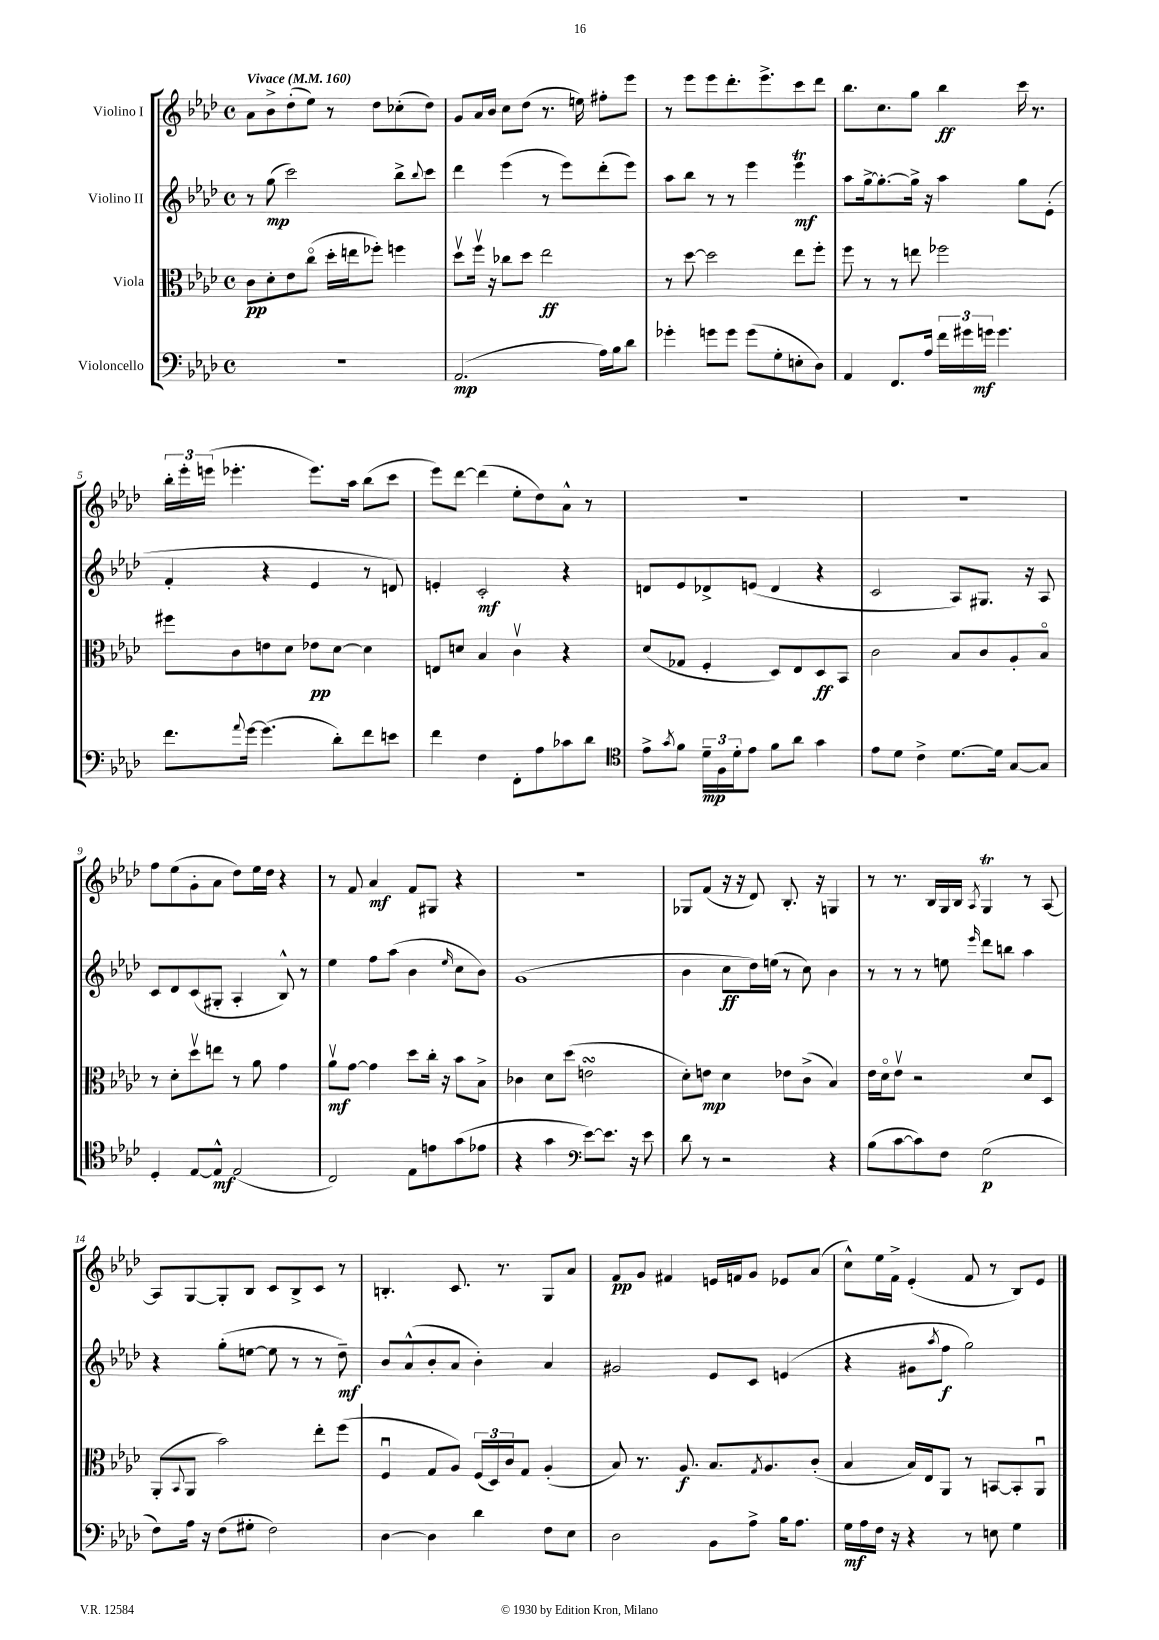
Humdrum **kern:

**kern	**kern	**kern	**kern
*staff4	*staff3	*staff2	*staff1
*clefF4	*clefC3	*clefG2	*clefG2
*k[b-e-a-d-]	*k[b-e-a-d-]	*k[b-e-a-d-]	*k[b-e-a-d-]
*M4/4	*M4/4	*M4/4	*M4/4
*met(c)	*met(c)	*met(c)	*met(c)
*MM160	*MM160	*MM160	*MM160
1r	8c	8r	8a-
.	8d-'	(8gg	8b-^
.	8e-	2ccc)	(8dd-'
.	(8cco	.	8ee-)
.	16dd-'	.	8r
.	16ee	.	.
.	8ff-')	.	8dd-
.	4ff	8bb-^	(8cc-'
.	.	8qqbb-	.
.	.	8ccc	8dd-)
=	=	=	=
(2.AA-	8dd-v	4ddd-	8g
.	16ffv	.	16a-
.	16r	.	16b-
.	8cc-	(4eee-	8cc
.	8dd-	.	(8dd-
.	2ee-	8r	8.r
.	.	8eee-)	.
.	.	.	16ee)
16A-)	.	(8ddd-'	8ff#'
16B-	.	.	.
8d-	.	8eee-)	8eee-
=	=	=	=
4g-'	8r	8aa-	8r
.	[8dd-	8bb-	8eee-
8g	2dd-]	8r	8eee-
8g	.	8r	8.ddd-'
(8g	.	4eee-	.
.	.	.	8.eee-^
8G'	.	.	.
8E'	8ee-	4eee-	8ccc
8D-)	8ff'	.	8ddd-
=	=	=	=
4AA-	8ff	8aa-	8.bb-
.	8r	[16gg^	.
.	.	8.gg'_	8.cc
8.FF	8r	.	.
.	8ee	16gg^]	8gg
16A-	.	16r	.
24f	2ff-	4aa-	4bb-
24g#	.	.	.
24g	.	.	.
4.g	.	.	.
.	.	8gg	16ccc
.	.	.	8.r
.	.	(8e-'	.
=	=	=	=
8.f	8ff#	4f'	24bb-'
.	.	.	24eee-'
.	.	.	(24eee
.	8c	.	4.eee-'
8qqa-	.	.	.
[16g	.	.	.
(4.g]	8e	4r	.
.	8d-	.	.
.	8e-	4e-	8.eee-)
8d-')	[8d-	.	.
.	.	.	16aa-
8f	4d-]	8r	(8bb-
8e	.	8d)	8ccc
=	=	=	=
4f	8E	4e'	8eee-)
.	8d	.	[8ddd-
4F	4B-	2c'	(4ddd-]
8FF'	4cv	.	8ee-'
8A-	.	.	8dd-)
8c-	4r	4r	8a-^^
8d-	.	.	8r
=	=	=	=
*clefC4	*	*	*
8e-^	(8d-	8d	1r
8qg	.	.	.
8f	8G-	8e-	.
24d-~	4F'	8d-^	.
24F	.	.	.
24d-'	.	.	.
8e-	.	(8e	.
8f	8D-)	4d-	.
8a-	8E-	.	.
4g	8D-	4r	.
.	8BB-	.	.
=	=	=	=
8e-	2c	2c	1r
8d-	.	.	.
4c^	.	.	.
[8.d-	8B-	8A-)	.
.	8c	8.G#	.
16d-]	.	.	.
[8G	8A-'	.	.
.	.	16r	.
8G]	8B-o	8A-	.
=	=	=	=
4D-'	8r	8c	8ff
.	8d-'	8d-	(8ee-
[8E-	8dd-v	(8c	8g'
8E-^^]	8ee	8G#'	8a-
(2E-	8r	4A-'	8dd-)
.	8a-	.	16ee-
.	.	.	16dd-
.	4g	8B-^^)	4r
.	.	8r	.
=	=	=	=
2C)	8a-v	4ee-	8r
.	[8g	.	8f
.	4g]	8ff	4a-
.	.	(8aa-	.
8E-	8dd-	4b-	8f
8e	16cc'	.	8G#
.	16r	.	.
.	.	16qqee-	.
(8g	8b-	8cc	4r
8e-	8B-^	8b-)	.
=	=	=	=
4r	4c-	(1g	1r
4g	8d-	.	.
.	(8dd-	.	.
*clefF4	*	*	*
[8e-)	2e	.	.
8.e-]	.	.	.
16r	.	.	.
8e-	.	.	.
=	=	=	=
8d-	8d-')	4b-	8G-
8r	8e	.	(8f
2r	4d-	8cc	16r
.	.	.	16r
.	.	16dd-)	8d-)
.	.	(16ee	.
.	8e-	8r	8.B-'
.	(8c^	8cc)	.
.	.	.	16r
4r	4B-)	4b-	4G
=	=	=	=
(8B-	16e-	8r	8r
.	16d-o	.	.
[8c	8e-v	8r	8.r
8c])	2r	8r	.
.	.	.	16B-
8F	.	8ee	16G
.	.	.	16B-
.	.	16qqeee-	8qA-
(2G	.	8ddd-	4G
.	.	8bb	.
.	8d-	4aa-	8r
.	8D-	.	[8A-
=	=	=	=
8F)	(8AA-'	4r	8A-]
.	8qqBB-	.	.
16A-	8AA-	.	[8G
16r	.	.	.
(8F	2b-)	(8gg'	8G']
8G#'	.	[8ee	8B-
2F)	.	8ee]	8c
.	.	8r	8B-^
.	8ee-'	8r	8c
.	(8ff	8dd-~)	8r
=	=	=	=
[4D-	4Fu	8b-	4.B'
.	.	(8a-^^	.
4D-]	8G	8b-'	.
.	8A-)	8a-	8.c
4d-	(24F	4b-')	.
.	24D-)	.	.
.	.	.	8.r
.	24c	.	.
.	8G	.	.
8F	(4A-'	4a-	8G
8E-	.	.	8a-
=	=	=	=
2D-	8B-)	2g#	8f
.	8.r	.	8g
.	.	.	4f#
.	8.A-	.	.
8BB-	8.B-	8e-	16e
.	.	.	16f
8A-^	.	8c	8g
.	8qG	.	.
.	8.A-	.	.
16B-	.	(4e	8e-
8.A-	.	.	.
.	(8c'	.	(8a-
=	=	=	=
16G	4B-	4r	8cc^^)
16A-	.	.	.
16F	.	.	16ee-
16r	.	.	16f^
4r	16B-)	8g#	(4e-'
.	16E-	.	.
.	.	8qaa-	.
.	8AA-	8ff	.
8r	8r	2gg)	8f
8E	[8BB	.	8r
4G	8BB']	.	8B-)
.	8AA-u	.	8e-
==	==	==	==
*-	*-	*-	*-
